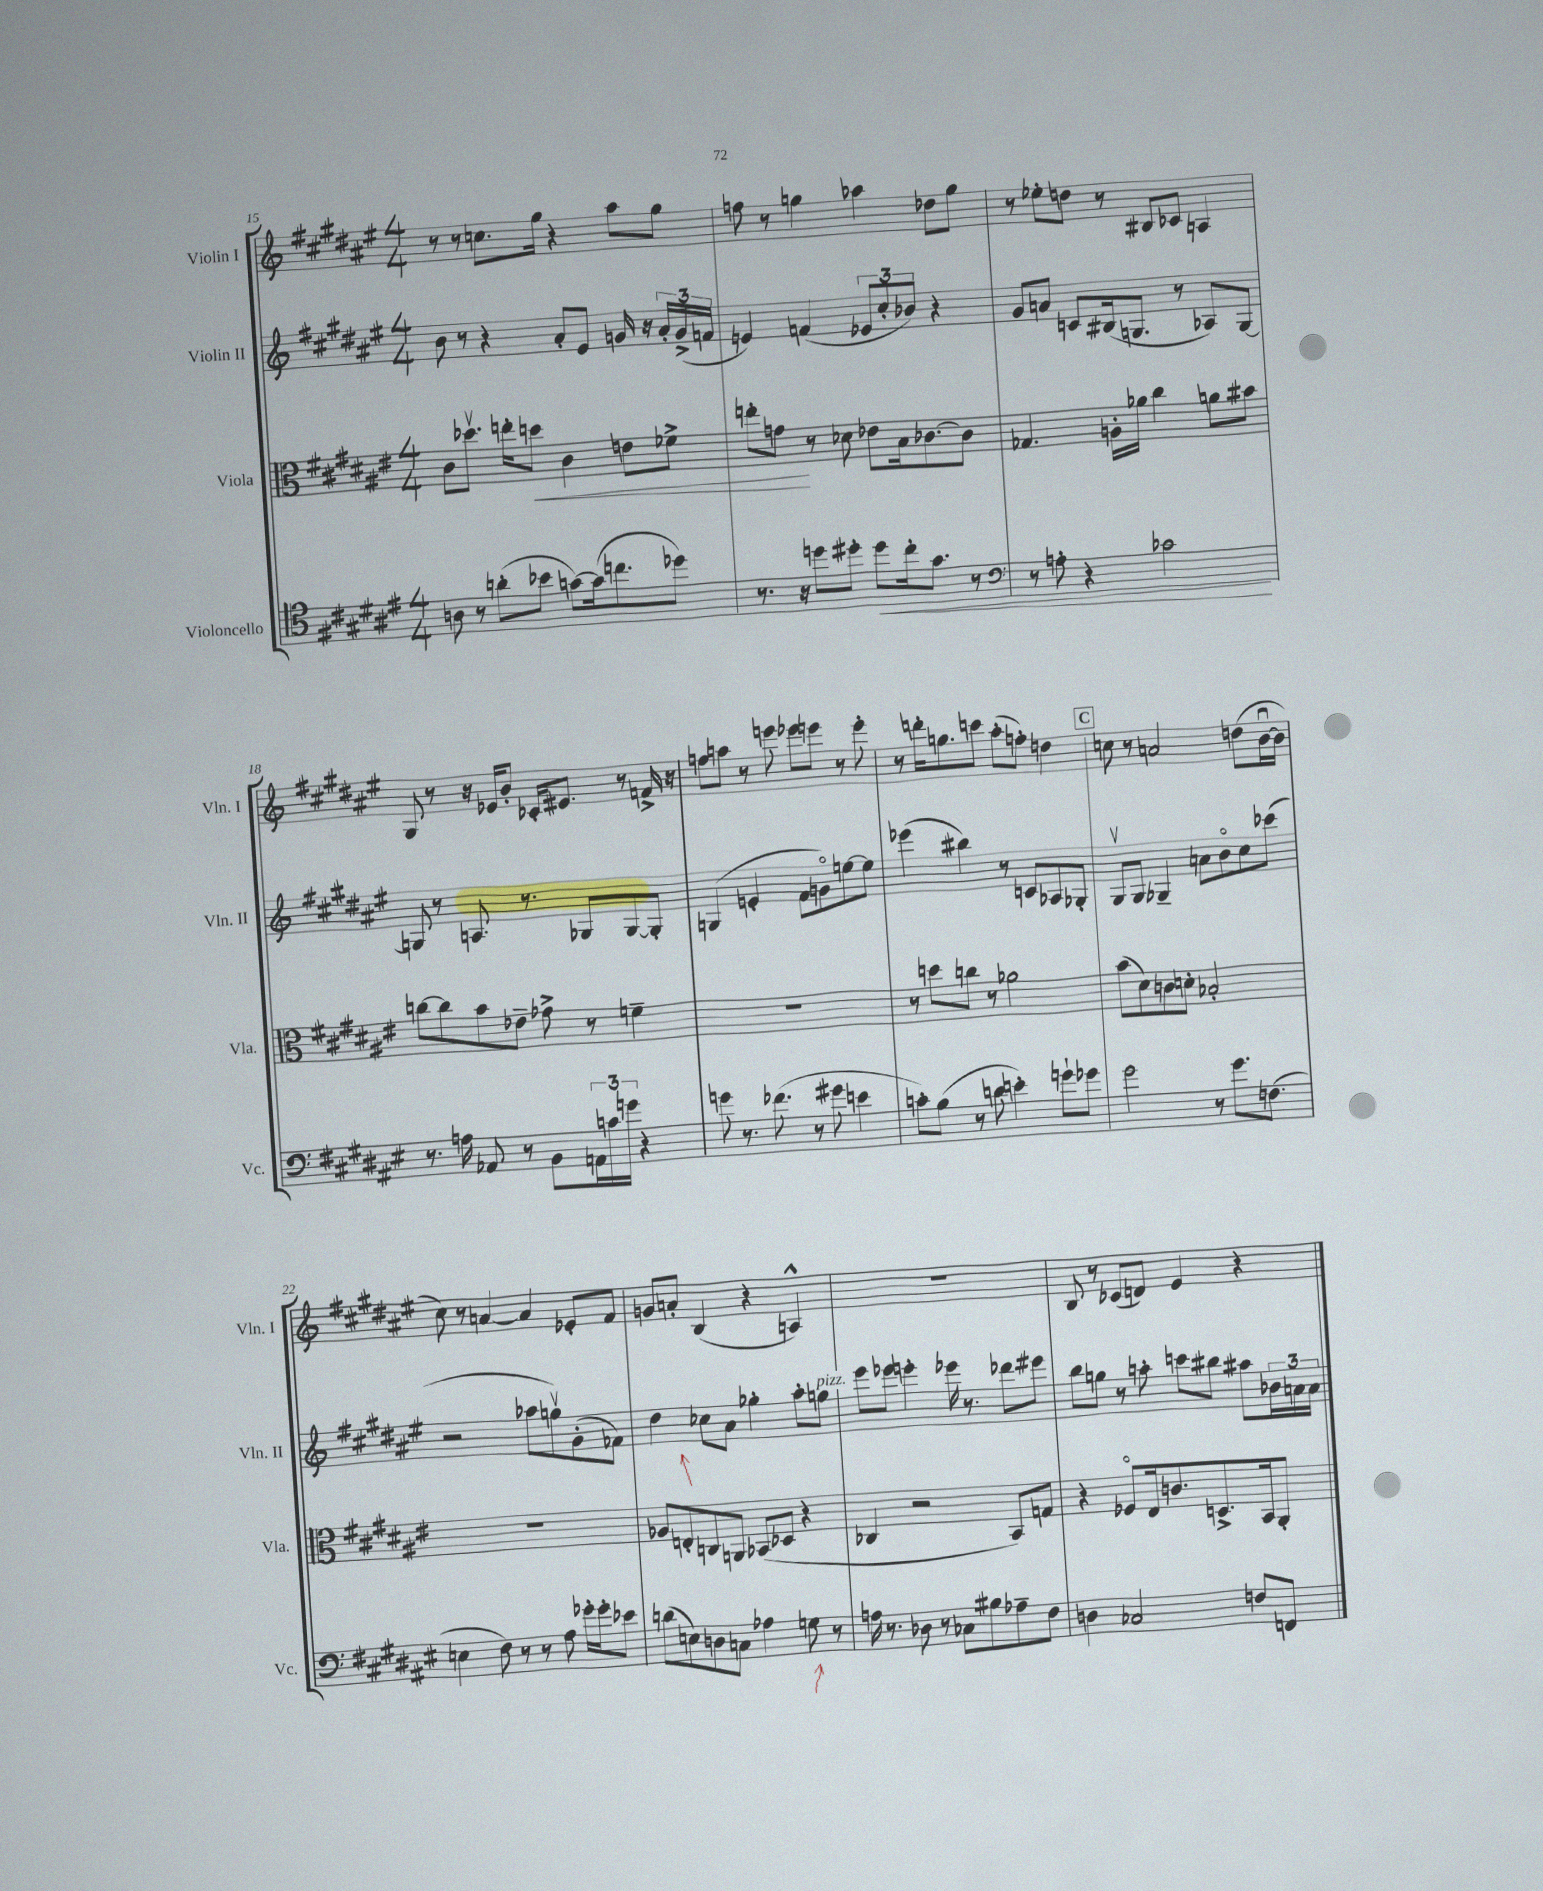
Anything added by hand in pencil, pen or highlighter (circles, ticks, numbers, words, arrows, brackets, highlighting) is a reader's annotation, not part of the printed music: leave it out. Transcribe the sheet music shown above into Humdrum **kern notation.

**kern	**dynam	**kern	**dynam	**kern	**kern
*part4	*part4	*part3	*part3	*part2	*part1
*staff4	*staff4	*staff3	*staff3	*staff2	*staff1
*I"Violoncello	*	*I"Viola	*	*I"Violin II	*I"Violin I
*I'Vc.	*	*I'Vla.	*	*I'Vln. II	*I'Vln. I
*clefC4	*	*clefC3	*	*clefG2	*clefG2
*k[f#c#g#d#a#e#]	*	*k[f#c#g#d#a#e#]	*	*k[f#c#g#d#a#e#]	*k[f#c#g#d#a#e#]
*M4/4	*	*M4/4	*	*M4/4	*M4/4
=15	=15	=15	=15	=15	=15
8An\	.	8c#\L	.	8b\	8r
8r	.	8.dd-Xv\J	.	8r	8r
(8an'\L	.	.	.	4r	8.ccn\L
.	.	16een'\KL	.	.	.
!	!	!	!LO:HP:b	!	!
8b-X\J	.	8ddn\J	<	.	.
.	.	.	.	.	16gg#\Jk
[8gn\L)	.	4c#\	.	8a#'/L	4r
(16g\k]	.	.	.	8e#/J	.
8.ccn\	.	.	.	.	.
.	.	8en\L	.	16gn/	8aa#\L
.	.	.	.	16r	.
8dd-X\J)	.	8f-X^\J	.	24a#'/LL	8gg#\J
.	.	.	.	(24g^/	.
.	.	.	.	24fn/JJ	.
=16	=16	=16	=16	=16	=16
8.r	.	8een'\L	.	4en/)	8ffn\
.	.	8gn\J	.	.	8r
16r	.	.	.	.	.
8ddn\L	.	8r	[	(4fn/	4ggn\
8dd#X'\J	.	8d-X\	.	.	.
!	!LO:HP:b	!	!	!	!
8dd#\L	<	8e-X\L	.	12e-X/L	4aa-X\
.	.	.	.	12cc#'/	.
16cc#'\k	.	16B\k	.	.	.
.	.	.	.	12b-X/J)	.
8.g#\J	.	[8.c-X\	.	.	.
.	.	.	.	4r	8dd-X\L
8r	.	8c-\J]	.	.	8gg\J
=17	=17	=17	=17	=17	=17
*clefF4	*	*	*	*	*
8r	.	4.G-X/	.	8g#/L	8r
8An'\	.	.	.	8an/J	8ee-X'\L
4r	.	.	.	8cn/L	8ddn\J
.	.	16An'\LL	.	(16B#X/k	8r
.	.	16a-X\JJ	.	8.Gn/J	.
2c-X\	.	4cc#\	.	.	8B#X/L
.	.	.	.	8r	8c-X/J
.	.	8an\L	.	8A-X/L)	4An/
.	.	8b#X\J	.	[8G/J	.
.	[	.	.	.	.
!!LO:LB:g=z
=18	=18	=18	=18	=18	=18
8.r	.	[8ccn\L	.	8Gn/]	8G#/
.	.	8cc\]	.	8r	8r
16An\	.	.	.	.	.
8AA-X/	.	8b\	.	8.An/	16r
.	.	.	.	.	16e-X/KL
8r	.	8e-X~\J	.	.	8b'/J
.	.	.	.	8.r	.
8BB\L	.	8g-X^\	.	.	16c-X'/KL
.	.	.	.	.	8.e#X/J
24AAn\L	.	8r	.	8G-X/L	.
24cn\	.	.	.	.	.
24gn\JJ	.	.	.	.	.
4r	.	4fn~\	.	[8G-/	8r
.	.	.	.	8G-'/J]	16fn^/
.	.	.	.	.	16r
=19	=19	=19	=19	=19	=19
8gn\	.	1r	.	(4Gn/	8ffn\L
8.r	.	.	.	.	8aan\J
.	.	.	.	4en'/	8r
(8.f-X\	.	.	.	.	.
.	.	.	.	.	8eeen\
8r	.	.	.	8f#\L	8eee-X\L
8g#X\	.	.	.	8gn\)	8eeen\J
4en\	.	.	.	[8een\	8r
.	.	.	.	8ee\J]	8eee'\
=20	=20	=20	=20	=20	=20
8cn'\L)	.	8r	.	(4eee-X\	8r
(8B\J	.	8ddn\L	.	.	16dddn'\KL
.	.	.	.	.	8.ggn\
8r	.	8ccn\J	.	4bb#X\)	.
8dn\	.	8r	.	.	8cccn\J
4en'\)	.	2a-X\	.	8r	(8aa#'\L
.	.	.	.	8cn/L	8ffn'\J)
8gn`\L	.	.	.	8A-X/	4ddn\
8g-X\J	.	.	.	8G-X'/J	.
!!LO:REH:place=s1:t=C
=21	=21	=21	=21	=21	=21
2g#\	.	(8b\L	.	8G#v/L	8ccn\
.	.	8d#\)	.	8G#/J	8r
.	.	8cn\	.	4G-X~/	2an/
.	.	8dn'\J	.	.	.
8r	.	2B-X'/	.	8an\L	.
8.g#\L	.	.	.	8b\	.
.	.	.	.	8cc#\	(8ddn\L
(8.Fn\J	.	.	.	.	.
.	.	.	.	(8ccc-X\J	[16bu\L
.	.	.	.	.	16b\JJ]
!!LO:LB:g=z
=22	=22	=22	=22	=22	=22
4En\	.	1r	.	2r	8cc#\)
.	.	.	.	.	8r
8F#\)	.	.	.	.	[4an/
8r	.	.	.	.	.
8r	.	.	.	8aa-X\L	4a/]
8A#\	.	.	.	8ggnv\)	.
16g-X'\LL	.	.	.	(8g#'\	8e-X'/L
16g-'\J	.	.	.	.	.
8e-X\J	.	.	.	8f-X\J)	8f#/J
=23	=23	=23	=23	=23	=23
(8dn\L	.	8A-X/L	.	4dd#\	8gn/L
8En\)	.	8En'/	.	.	8an'/J
8Dn\	.	8Cn/	.	8cc-X\L	(4B/
8Cn\J	.	8AAn/J	.	8a#\J	.
4A-X\	.	(8BB-X/L	.	4gg-X'\	4r
.	.	8D-X/J	.	.	.
8Gn\	.	4r	.	8aa#'\L	4An^^/)
!	!	!	!	!LO:TX:a:i:t=pizz.	!
8r	.	.	.	8ggn\J	.
=24	=24	=24	=24	=24	=24
16An\	.	4C-X/	.	8eee#\L	1r
8.r	.	.	.	.	.
.	.	.	.	8eee-X\J	.
8D-X\	.	2r	.	4eeen'\	.
8r	.	.	.	.	.
8C-X\L	.	.	.	16eee-X\	.
.	.	.	.	8.r	.
8B#X\	.	.	.	.	.
8A-X~\	.	8BB/L)	.	8ddd-X\L	.
8F#\J	.	8Gn/J	.	8eee#X\J	.
=25	=25	=25	=25	=25	=25
4Dn\	.	4r	.	8bb\L	8B/
.	.	.	.	8ggn\J	8r
2C-X/	.	8F-X/L	.	8r	(8c-X/L
.	.	16E#/k	.	8aan'\	8dn/J)
.	.	8.cn/	.	.	.
.	.	.	.	8cccn\L	4e#/
.	.	8.Dn^/	.	8bb#X\J	.
8Fn/L	.	.	.	8aa#X\L	4r
.	.	16BB/k	.	.	.
8FFn/J	.	8AA#'/J	.	24b-X\L	.
.	.	.	.	24an\	.
.	.	.	.	24a\JJ	.
==	==	==	==	==	==
*-	*-	*-	*-	*-	*-
